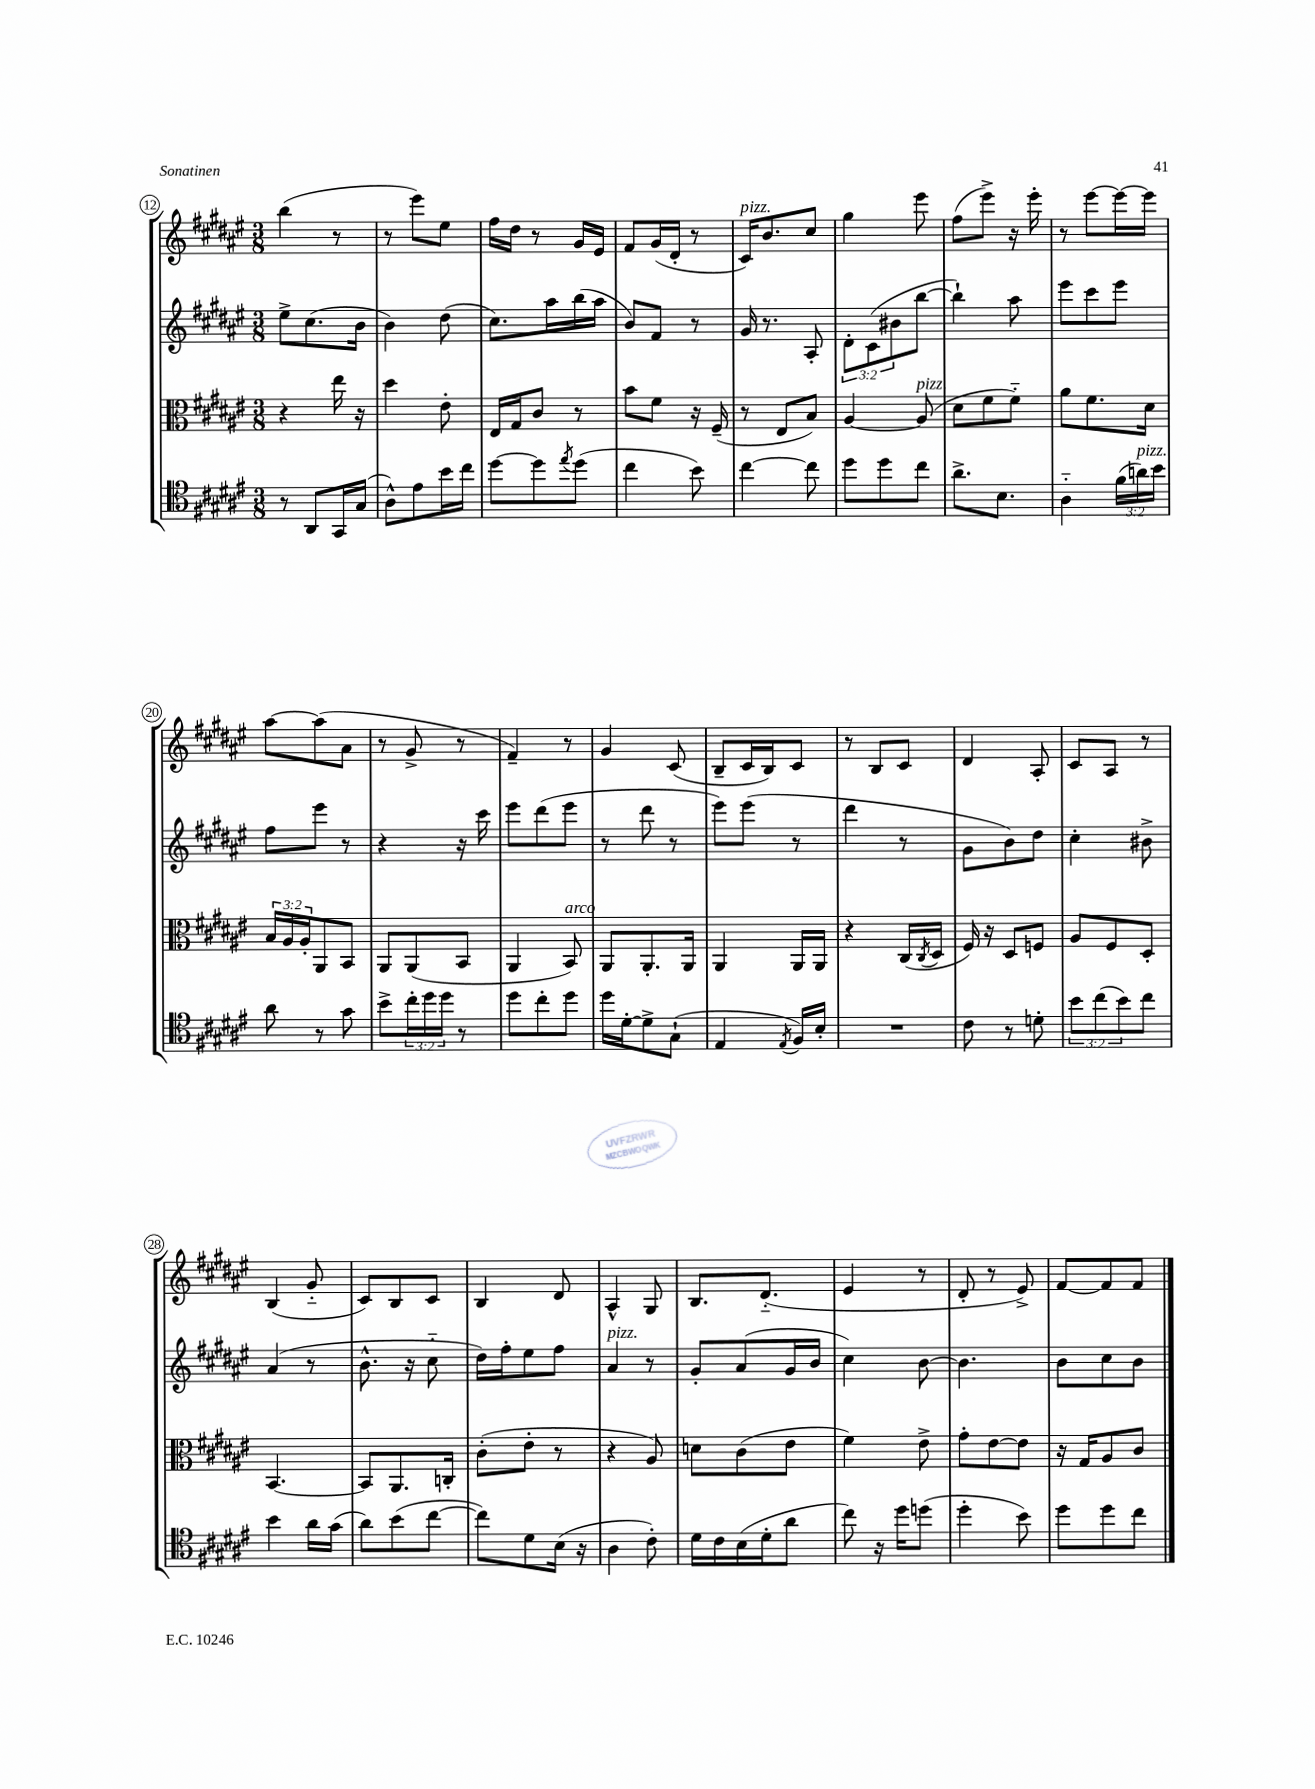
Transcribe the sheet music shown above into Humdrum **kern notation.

**kern	**kern	**kern	**kern
*part4	*part3	*part2	*part1
*staff4	*staff3	*staff2	*staff1
*clefC4	*clefC3	*clefG2	*clefG2
*k[f#c#g#d#a#e#]	*k[f#c#g#d#a#e#]	*k[f#c#g#d#a#e#]	*k[f#c#g#d#a#e#]
*M3/8	*M3/8	*M3/8	*M3/8
=12	=12	=12	=12
8r	4r	8ee#^\L	(4bb\
8AA#/L	.	(8.cc#\	.
16GG#/L	16ee#\	.	8r
(16G#/JJ	16r	16b\Jk	.
=13	=13	=13	=13
8A#^^\L)	4dd#\	4b\)	8r
8e#\	.	.	8eee#\L)
16b\L	8e#'\	(8dd#\	8ee#\J
16cc#\JJ	.	.	.
=14	=14	=14	=14
[8dd#\L	16E#/LL	8.cc#\L)	16ff#\LL
.	16G#/J	.	16dd#\JJ
8dd#\]	8c#/J	.	8r
.	.	16aa#\L	.
8qee#/	.	.	.
(8dd#\J	8r	(16bb\	16g#/LL
.	.	16aa#\JJ	16e#/JJ
=15	=15	=15	=15
4cc#\	8b\L	8b/L)	8f#/L
.	8f#\J	8f#/J	(16g#/L
.	.	.	16d#'/JJ
8b\)	16r	8r	8r
.	(16F#~/	.	.
=16	=16	=16	=16
!	!	!	!LO:TX:a:i:t=pizz.
[4cc#\	8r	16g#/	16c#/KL)
.	.	8.r	8.b/
.	8E#/L	.	.
8cc#\]	8B/J)	8A#'/	8cc#/J
=17	=17	=17	=17
8dd#\L	[4A#/	12d#'\L	4gg#\
.	.	(12c#\	.
8dd#\	.	.	.
.	.	12b#X\	.
!	!LO:TX:a:i:t=pizz.	!	!
8cc#\J	(8A#/]	[8bb\J	8eee#\
=18	=18	=18	=18
8.a#^\L	8d#\L	4bb`\])	(8ff#\L
.	8f#\	.	8eee#^\J)
8.B\J	.	.	.
.	8f#\J)	8aa#\	16r
.	.	.	16eee#'\
=19	=19	=19	=19
4A#\	8a#\L	8eee#\L	8r
.	8.f#\	8ccc#\	[8eee#\L
(24f#\LL	.	8eee#\J	16eee#\L_
!LO:TX:a:i:t=pizz.	!	!	!
24an\)	.	.	.
.	16d#\Jk	.	16eee#\JJ]
24b\JJ	.	.	.
!!LO:LB:g=z
=20	=20	=20	=20
8a#\	24B/LL	8ff#\L	[8aa#\L
.	24A#/	.	.
.	24A#'/J	.	.
8r	8AA#/	8eee#\J	(8aa#\]
8g#\	8BB/J	8r	8a#\J
=21	=21	=21	=21
8b^\L	8AA#/L	4r	8r
24cc#'\L	(8AA#/	.	8g#^/
24dd#\	.	.	.
24dd#\JJ	.	.	.
8r	8BB/J	16r	8r
.	.	16ccc#\	.
=22	=22	=22	=22
8dd#\L	4AA#/	8eee#\L	4f#~/)
8cc#'\	.	(8ddd#\	.
!	!LO:TX:a:i:t=arco	!	!
8dd#\J	8BB/)	8eee#\J	8r
=23	=23	=23	=23
16dd#\LL	8AA#/L	8r	4g#/
[16d#'\J	.	.	.
8d#^\]	8.AA#'/	8ddd#\	.
(8G#`\J	.	8r	(8c#/
.	16AA#/Jk	.	.
=24	=24	=24	=24
4E#/	4AA#/	8eee#\L)	8B~/L
.	.	(8eee#\J	16c#/L
.	.	.	16B/J)
8qE#/	.	.	.
16F#/LL)	16AA#/LL	8r	8c#/J
16B'/JJ	16AA#/JJ	.	.
=25	=25	=25	=25
4.r	4r	4ddd#\	8r
.	.	.	8B/L
.	(16C#/LL	8r	8c#/J
.	8qC#/	.	.
.	16D#/JJ	.	.
=26	=26	=26	=26
8c#\	16F#/)	8g#\L	4d#/
.	16r	.	.
8r	8D#/L	8b\)	.
8dn'\	8Fn/J	8dd#\J	8A#'/
=27	=27	=27	=27
12b\L	8A#/L	4cc#'\	8c#/L
(12cc#\	.	.	.
.	8F#/	.	8A#/J
12b\)	.	.	.
8cc#\J	8D#'/J	8b#X^\	8r
!!LO:LB:g=z
=28	=28	=28	=28
4b\	[4.BB/	(4a#/	(4B/
16a#\LL	.	8r	8g#/
(16g#\JJ	.	.	.
=29	=29	=29	=29
8a#\L)	8BB/L]	8.b^^\	8c#/L)
(8b\	8.AA#/	.	8B/
.	.	16r	.
[8cc#\J	.	8cc#\	8c#/J
.	16Cn'/Jk	.	.
=30	=30	=30	=30
8cc#\L])	(8c#'\L	16dd#\LL)	4B/
.	.	16ff#'\J	.
8d#\	8e#'\J	8ee#\	.
(16B\Jk	8r	8ff#\J	8d#/
16r	.	.	.
=31	=31	=31	=31
!	!	!LO:TX:a:i:t=pizz.	!
4A#\	4r	4a#/	4A#^^/
8c#'\)	8A#/)	8r	8G#/
=32	=32	=32	=32
16d#\LL	8dn\L	8g#'/L	8.B/L
16c#\	.	.	.
(16B\	(8c#\	(8a#/	.
16d#'\J	.	.	(8.d#/J
8a#\J	8e#\J	16g#/L	.
.	.	16b/JJ	.
=33	=33	=33	=33
8cc#\)	4f#\)	4cc#\)	4e#/
16r	.	.	.
16dd#\KL	.	.	.
(8ddn\J	8e#^\	[8b\	8r
=34	=34	=34	=34
4dd#'\	8g#'\L	4.b\]	8d#'/
.	[8e#\	.	8r
8b\)	8e#\J]	.	8e#^/)
=35	=35	=35	=35
8dd#\L	16r	8b\L	[8f#/L
.	16G#/KL	.	.
8dd#\	8A#/	8cc#\	8f#/]
8cc#\J	8c#/J	8b\J	8f#/J
==	==	==	==
*-	*-	*-	*-
